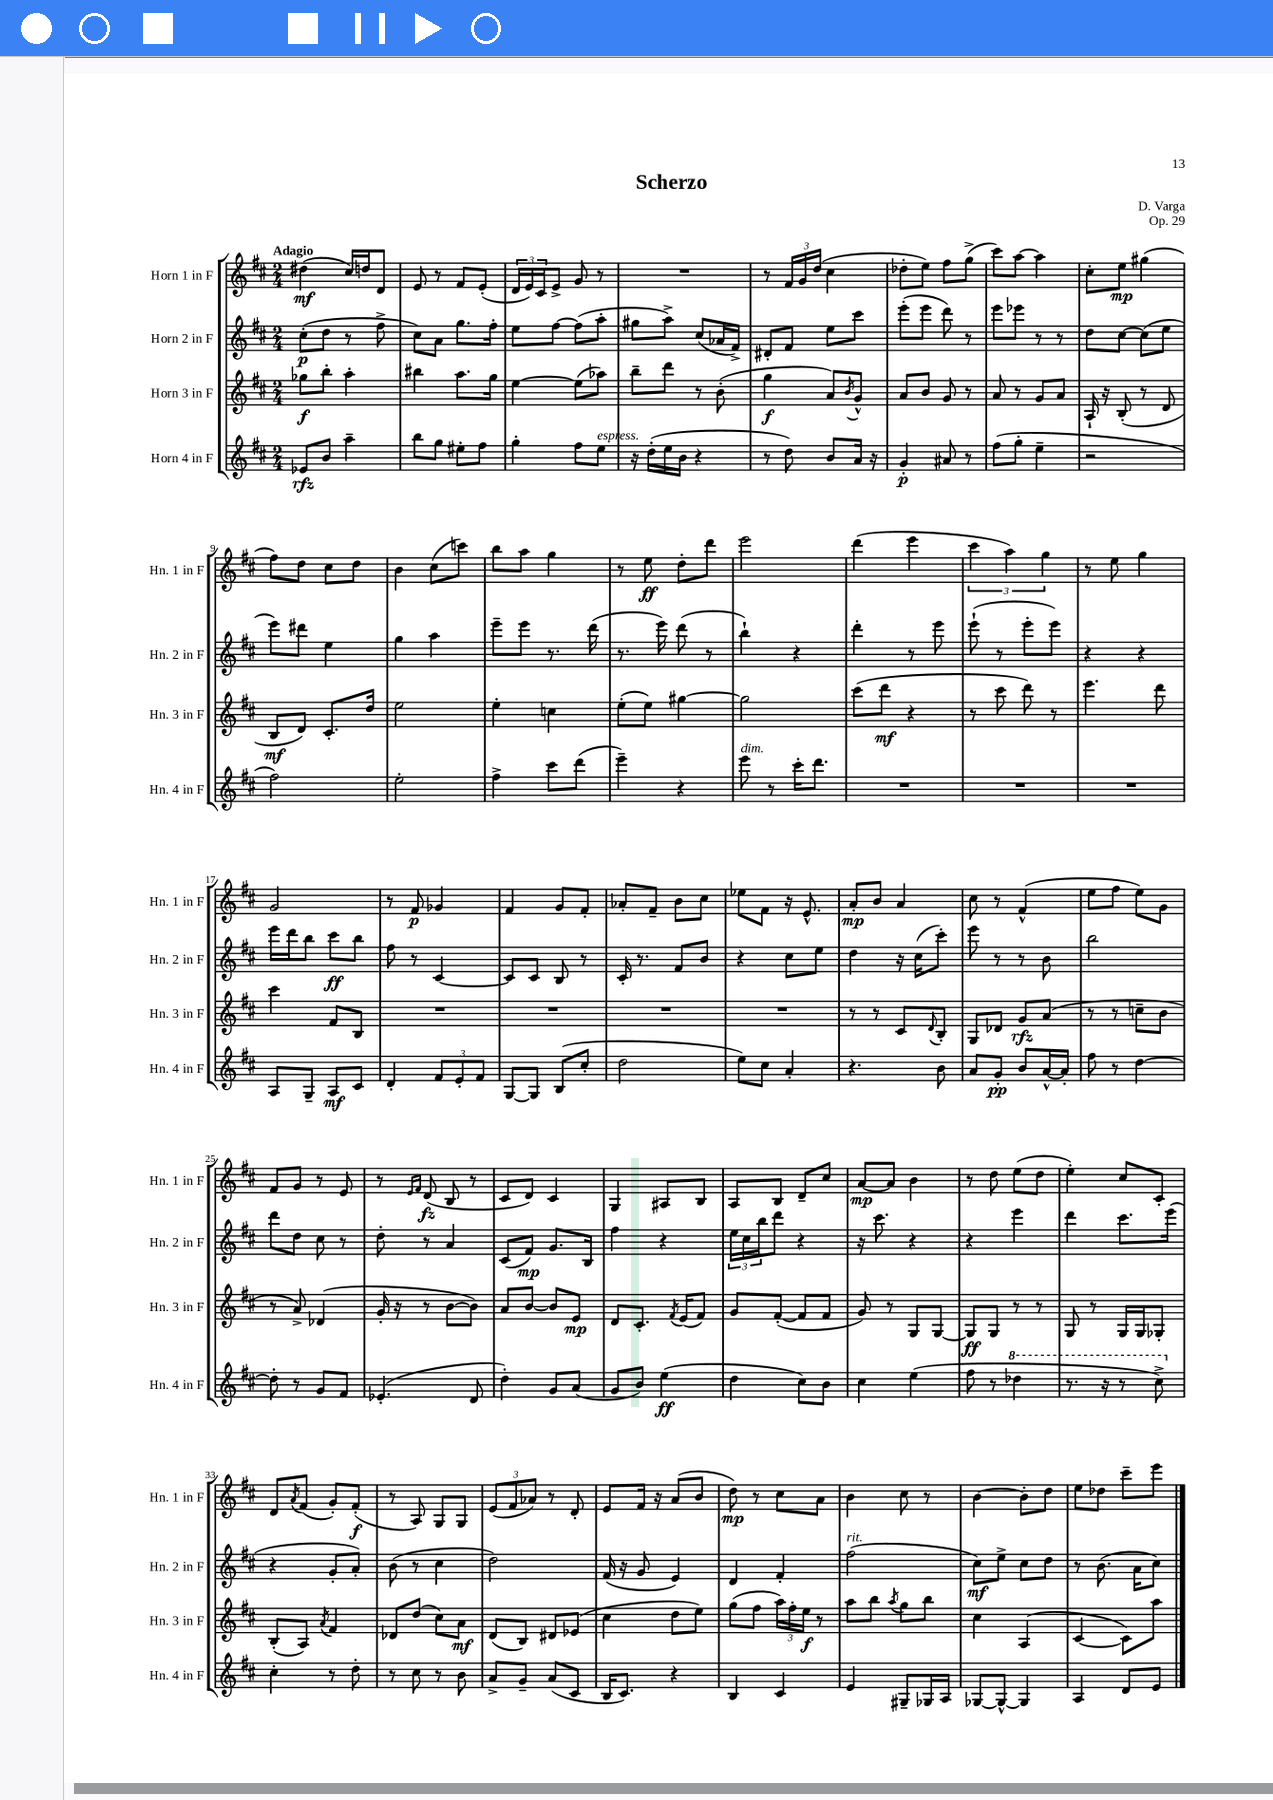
\header { title = "Scherzo" composer = "D. Varga" opus = "Op. 29" }
<<
\new StaffGroup <<
\new Staff = "s0" \with { instrumentName = "Horn 1 in F" shortInstrumentName = "Hn. 1 in F" } {
    \clef treble \key d \major \numericTimeSignature \time 2/4 \tempo "Adagio"
    dis''4\mf( cis''16) d''16 d'8 |
    e'8 r8 fis'8 e'8-.( |
    \tuplet 3/2 { d'16 e'16) cis'16 } e'8-> g'8 r8 |
    R2 |
    r8 \tuplet 3/2 { fis'16 g'16 d''16( } cis''4 |
    des''8-. e''8) fis''8 g''8->( |
    cis'''8) a''8~ a''4 |
    cis''8-. e''8\mp gis''4( |
    fis''8) d''8 cis''8 d''8 |
    b'4 cis''8( c'''8) |
    b''8 a''8 g''4 |
    r8 e''8\ff d''8-. d'''8 |
    e'''2 |
    d'''4( e'''4 |
    \tuplet 3/2 { cis'''4 a''4) g''4 } |
    r8 e''8 g''4 |
    g'2 |
    r8 fis'8\p ges'4 |
    fis'4 g'8 fis'8-. |
    aes'8-. fis'8-- b'8 cis''8 |
    ees''8 fis'8 r16 e'8.-^ |
    a'8-.\mp b'8 a'4 |
    cis''8 r8 fis'4-^( |
    e''8 fis''8 e''8) g'8 |
    fis'8 g'8 r8 e'8 |
    r8 \grace { e'16 fis'16 } d'8\fz( b8 r8 |
    cis'8 d'8) cis'4 |
    g4 ais8 b8 |
    a8 b8 d'8-- cis''8 |
    a'8~\mp a'8 b'4 |
    r8 d''8 e''8( d''8 |
    e''4-.) cis''8 cis'8-. |
    d'8 \acciaccatura { a'8 } fis'8( g'8-.) fis'8-.\f( |
    r8 a8) g8 g8 |
    \tuplet 3/2 { e'8( fis'8 aes'8) } r8 d'8-. |
    e'8 fis'16 r16 a'8( b'8 |
    d''8\mp) r8 cis''8 a'8 |
    b'4 cis''8 r8 |
    b'4~ b'8-. d''8 |
    e''8 des''8 cis'''8-- e'''8 \bar "|." |
}
\new Staff = "s1" \with { instrumentName = "Horn 2 in F" shortInstrumentName = "Hn. 2 in F" } {
    \clef treble \key d \major \numericTimeSignature \time 2/4
    cis''8-.\p( d''8 r8 fis''8-> |
    cis''8) a'8 g''8. fis''16-. |
    e''8 fis''8~ fis''8( a''8-. |
    gis''8 a''8->) cis''8( aes'16 fis'16->) |
    dis'8-. fis'8 e''8 cis'''8 |
    e'''8-.( e'''8 d'''8) r8 |
    e'''8 ees'''8 r8 r8 |
    d''8 cis''8~ cis''8( e''8 |
    e'''8) dis'''8 e''4 |
    g''4 a''4 |
    e'''8-- e'''8 r8. d'''16( |
    r8. e'''16) d'''8( r8 |
    b''4-!) r4 |
    d'''4-. r8 e'''8 |
    e'''8-!( r8 e'''8-. e'''8) |
    r4 r4 |
    e'''16 d'''16 b''8 cis'''8\ff b''8 |
    fis''8 r8 cis'4~ |
    cis'8 cis'8 b8 r8 |
    cis'16-. r8. fis'8 b'8 |
    r4 cis''8 e''8 |
    d''4 r16 cis''16( cis'''8-.) |
    e'''8 r8 r8 b'8 |
    b''2 |
    d'''8 d''8 cis''8 r8 |
    d''8-. r8 a'4 |
    cis'8( fis'8\mp) g'8. b16 |
    fis''4 r4 |
    \tuplet 3/2 { e''16 cis''16 b''16 } d'''8 r4 |
    r16 cis'''8. r4 |
    r4 e'''4 |
    d'''4 cis'''8. e'''16( |
    r4 g'8-. a'8-.) |
    b'8( r8 cis''4 |
    d''2) |
    fis'16( r16 g'8 e'4) |
    d'4 fis'4-. |
    fis''2^\markup { \italic "rit." }( |
    cis''8\mf) e''8-> cis''8 d''8 |
    r8 b'8.( a'16 cis''8) \bar "|." |
}
\new Staff = "s2" \with { instrumentName = "Horn 3 in F" shortInstrumentName = "Hn. 3 in F" } {
    \clef treble \key d \major \numericTimeSignature \time 2/4
    ges''8\f b''8-. a''4-. |
    bis''4 a''8. g''16 |
    e''4~ e''8( aes''8) |
    b''8-- d'''8 r8 b'8-.( |
    g''4\f a'8) \acciaccatura { b'8 } g'8-^ |
    a'8 b'8 g'8 r8 |
    a'8 r8 g'8 a'8 |
    a16-! r16 b8-.( r8 d'8 |
    b8\mf d'8) cis'8.-. d''16 |
    e''2 |
    e''4-. c''4 |
    e''8-.( e''8) gis''4~ |
    gis''2 |
    cis'''8( d'''8\mf r4 |
    r8 cis'''8 d'''8) r8 |
    e'''4. d'''8 |
    cis'''4 fis'8 b8 |
    R2 |
    R2 |
    R2 |
    R2 |
    r8 r8 cis'8 \appoggiatura { d'8 } b8-. |
    g8 des'8 g'8\rfz a'8( |
    r8 r8 c''8-- b'8 |
    r8 a'8->) des'4( |
    g'16-. r16 r8 b'8~ b'8) |
    a'8 b'8~ b'8 e'8\mp |
    d'8 cis'8.-. \acciaccatura { fis'8 } e'16( fis'8) |
    g'8 fis'8~-.( fis'8 fis'8 |
    g'8) r8 g8 g8~ |
    g8\ff g8 r8 r8 |
    g8 r8 g16 g16 ges8-. |
    b8-.( a8) \acciaccatura { a'8 } fis'4 |
    des'8 d''8( cis''8) a'8\mf |
    d'8( b8) dis'8 ees'8( |
    cis''4 d''8 e''8) |
    g''8( fis''8 \tuplet 3/2 { a''16) fis''16-. e''16\f } r8 |
    a''8 b''8 \acciaccatura { a''8 } g''8 b''8 |
    cis''4 a4( |
    cis'4~ cis'8) a''8 \bar "|." |
}
\new Staff = "s3" \with { instrumentName = "Horn 4 in F" shortInstrumentName = "Hn. 4 in F" } {
    \clef treble \key d \major \numericTimeSignature \time 2/4
    ees'8\rfz b'8 a''4-- |
    b''8 g''8 eis''8-. fis''8 |
    g''4-. fis''8 e''8^\markup { \italic "espress." } |
    r16 d''16-.( e''16 b'16 r4 |
    r8 d''8) b'8 a'16 r16 |
    g'4-.\p ais'8 r8 |
    fis''8( g''8-. e''4-- |
    r2 |
    fis''2) |
    e''2-. |
    fis''4-> cis'''8 d'''8( |
    e'''4--) r4 |
    e'''8^\markup { \italic "dim." } r8 cis'''16-. d'''8. |
    R2 |
    R2 |
    R2 |
    a8 g8-- a8\mf cis'8 |
    d'4-. \tuplet 3/2 { fis'8 e'8-. fis'8 } |
    g8~ g8 b8( cis''8-. |
    d''2 |
    e''8) cis''8 a'4-. |
    r4. b'8 |
    a'8 g'8-.\pp b'8 a'16~-^ a'16-. |
    fis''8 r8 d''4~ |
    d''8-. r8 g'8 fis'8 |
    ees'4.-.( d'8 |
    d''4-.) g'8 a'8( |
    g'8 b'8) e''4\ff( |
    d''4 cis''8) b'8 |
    cis''4 e''4( |
    fis''8 r8 \ottava #1 des'''4 |
    r8. r16 r8 cis'''8->) \ottava #0 |
    cis''4-. r8 d''8-. |
    r8 cis''8 r8 b'8 |
    a'8-> g'8-- a'8( cis'8 |
    b16 cis'8.) r4 |
    b4 cis'4 |
    e'4 gis8-- ges16 a16 |
    ges8~ ges8~-^ ges4 |
    a4 d'8 e'8 \bar "|." |
}
>>
>>
